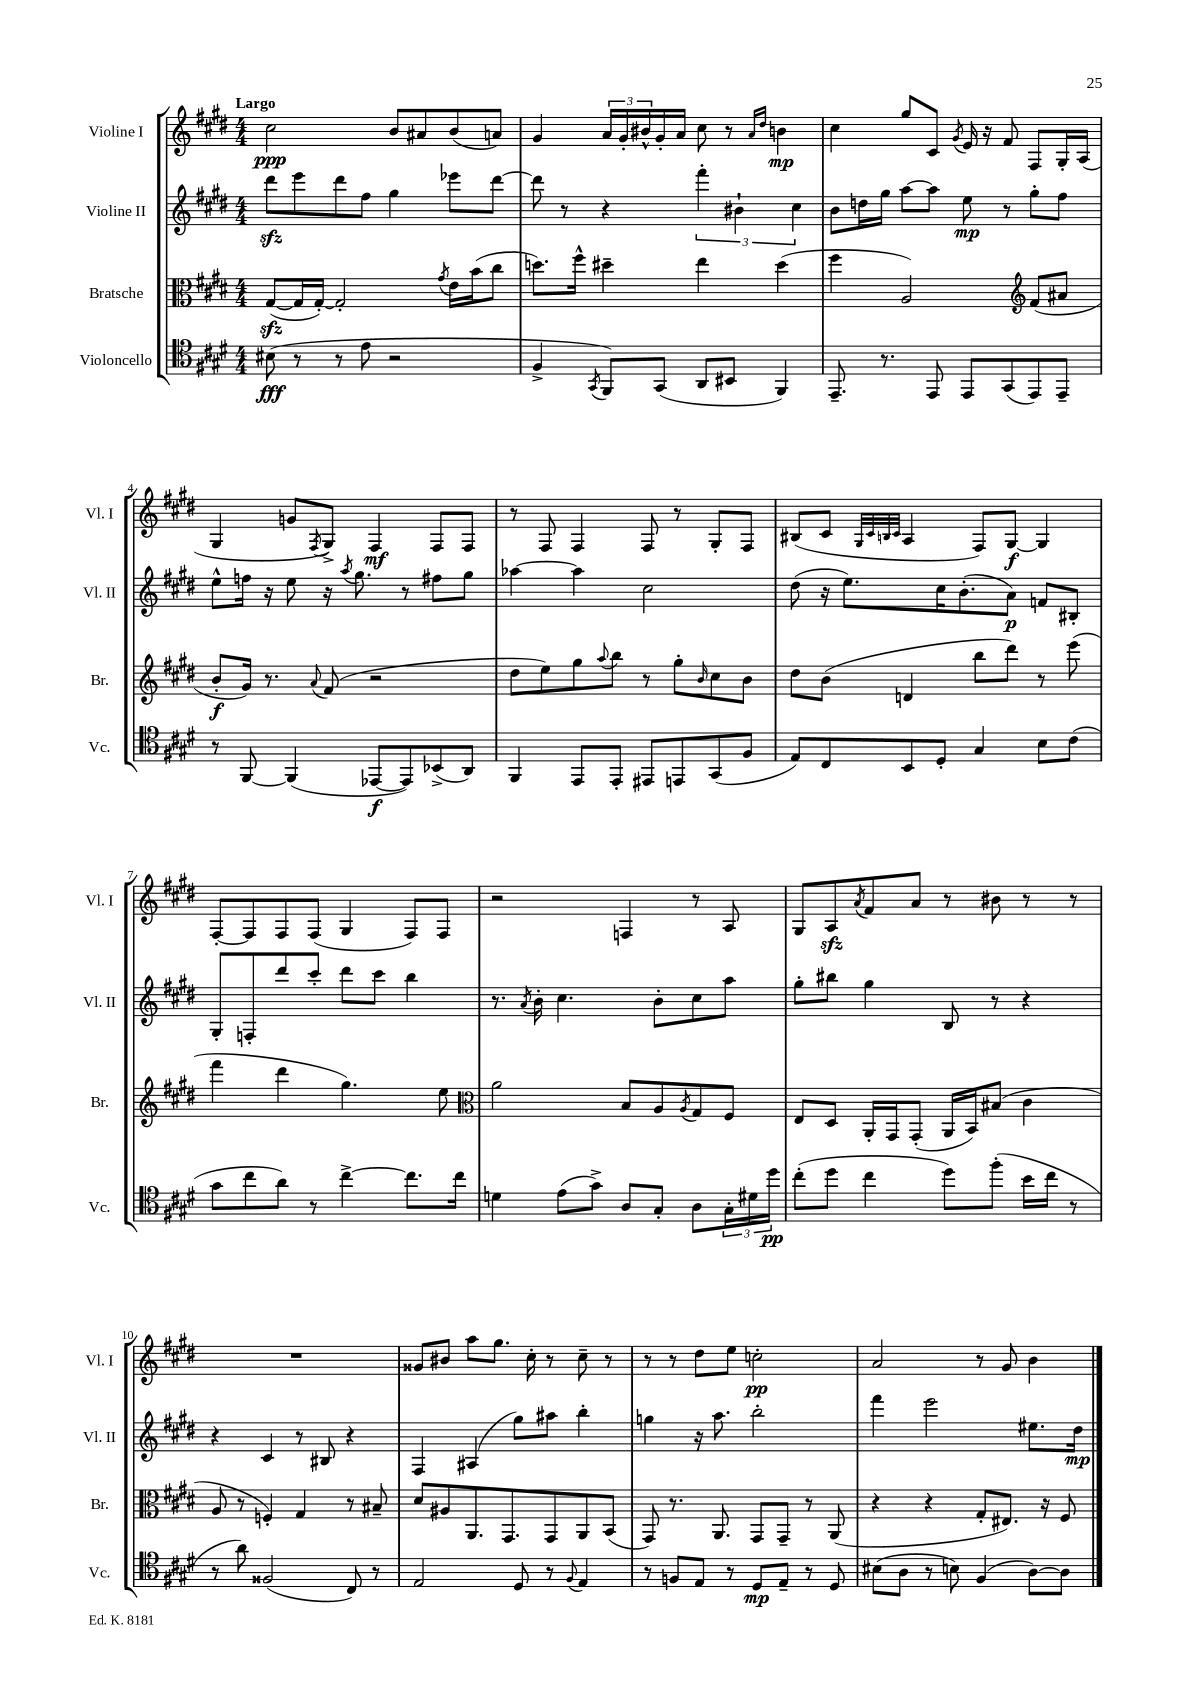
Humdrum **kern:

**kern	**kern	**kern	**kern
*staff4	*staff3	*staff2	*staff1
*clefC4	*clefC3	*clefG2	*clefG2
*k[f#c#g#d#]	*k[f#c#g#d#]	*k[f#c#g#d#]	*k[f#c#g#d#]
*M4/4	*M4/4	*M4/4	*M4/4
(8B#	([8G#	8ddd#	2cc#
8r	16G#]	8eee	.
.	[16G#')	.	.
8r	2G#']	8ddd#	.
8e	.	8ff#	.
2r	.	4gg#	8b
.	.	.	8a#
.	8qg#	.	.
.	16e	8eee-	(8b
.	(16b	.	.
.	8cc#	[8ddd#	8a)
=	=	=	=
4F#^	8.dd)	8ddd#]	4g#
.	.	8r	.
.	16ff#^^	.	.
8qGG#	.	.	.
8FF#)	4dd#~	4r	24a
.	.	.	24g#'
.	.	.	24b#^^
(8GG#	.	.	16g#'
.	.	.	16a
8AA	4ee	6fff#'	8cc#
8BB#	.	.	8r
.	.	6b#`	.
.	.	.	16qqa
.	.	.	16qqdd#
4FF#)	(4dd#	.	4b
.	.	6cc#	.
=	=	=	=
8.EE~	4ff#	8b	4cc#
.	.	16dd	.
8.r	.	16gg#	.
.	2A)	[8aa	8gg#
8EE	.	8aa]	8c#
.	.	.	8qg#
8EE	.	8ee	16e
.	.	.	16r
(8GG#	.	8r	8f#
*	*clefG2	*	*
8EE)	(8f#	8gg#'	8F#
8EE~	8a#	8ff#	16G#'
.	.	.	(16A
=	=	=	=
8r	8b'	8ee^^	4G#
[8FF#	16g#)	16ff	.
.	8.r	16r	.
(4FF#]	.	8ee	8g
.	8qqa	.	8qF#
.	(8f#	16r	8G#^)
.	.	8qaa	.
.	.	8.gg#	.
[8EE-	2r	.	4F#
8EE-])	.	8r	.
(8BB-^	.	8ff#	8F#
8AA)	.	8gg#	8F#
=	=	=	=
4FF#	8dd#	[4aa-	8r
.	8ee)	.	8F#
8EE	8gg#	4aa-]	4F#
.	8qqaa	.	.
8EE'	8bb	.	.
8EE#	8r	2cc#	8F#
8EE	8gg#'	.	8r
.	16qqb	.	.
(8GG#	8cc#	.	8G#'
8F#	8b	.	8F#
=	=	=	=
8E)	8dd#	(8dd#	(8B#
8C#	(8b	16r	8c#
.	.	8.ee)	.
.	.	.	32qqG#
.	.	.	32qqc#
.	.	.	32qqB
.	.	.	32qqc#
8BB	4d	.	4A
8D#'	.	16cc#	.
.	.	(8.b'	.
4G#	8bb	.	8F#)
.	8ddd#)	8a)	[8G#
8B	8r	8f	4G#]
(8c#	(8eee	8B#'	.
=	=	=	=
8g#	4fff#	8G#'	[8F#'
8cc#	.	8F'	8F#]
8a)	4ddd#	8ddd#	8F#
8r	.	8ccc#'	(8F#
[4cc#^	4.gg#)	8ddd#	4G#
.	.	8ccc#	.
8.cc#]	.	4bb	8F#)
.	8ee	.	8F#
16cc#	.	.	.
=	=	=	=
*	*clefC3	*	*
4d	2a	8.r	2r
.	.	8qa	.
.	.	16b'	.
(8e	.	4.cc#	.
8g#^)	.	.	.
8A	8B	.	4F
8G#'	8A	8b'	.
.	8qA	.	.
8A	8G#	8cc#	8r
24G#'	8F#	8aa	8A
24d#	.	.	.
24dd#	.	.	.
=	=	=	=
(8cc#'	8E	8gg#'	8G#
8dd#	8D#	8bb#	8A
.	.	.	8qa
4cc#	16AA'	4gg#	8f#
.	16GG#	.	.
.	(8GG#'	.	8a
8dd#)	16AA	8B	8r
.	16BB)	.	.
(8ff#'	(8B#	8r	8b#
16b	4c#	4r	8r
16cc#	.	.	.
8r	.	.	8r
=	=	=	=
8r	8A	4r	1r
8a)	8r	.	.
(2F##	4F')	4c#	.
.	4G#	8r	.
.	.	8B#	.
8C#)	8r	4r	.
8r	8B#~	.	.
=	=	=	=
2E	8d#	4F#	8g##
.	8A#	.	8b#
.	8.AA	(4A#	8aa
.	.	.	8.gg#
.	8.GG#	.	.
8D#	.	8gg#)	.
.	.	.	16cc#'
8r	8GG#	8aa#	8r
8qqF#	.	.	.
4E	8AA	4bb'	8cc#~
.	(8BB	.	8r
=	=	=	=
8r	8GG#)	4gg	8r
8F	8.r	.	8r
8E	.	16r	8dd#
.	8.AA	8.aa	.
8r	.	.	8ee
8D#	8GG#	2bb'	2cc'
8E~	8GG#~	.	.
8r	8r	.	.
8D#	(8AA	.	.
=	=	=	=
(8B#	4r	4fff#	2a
8A	.	.	.
8r	4r	2eee	.
8B)	.	.	.
(4F#	8G#'	.	8r
.	8.E#)	.	8g#
[8A)	.	8.ee#	4b
.	16r	.	.
8A]	8F#	.	.
.	.	16dd#	.
==	==	==	==
*-	*-	*-	*-
